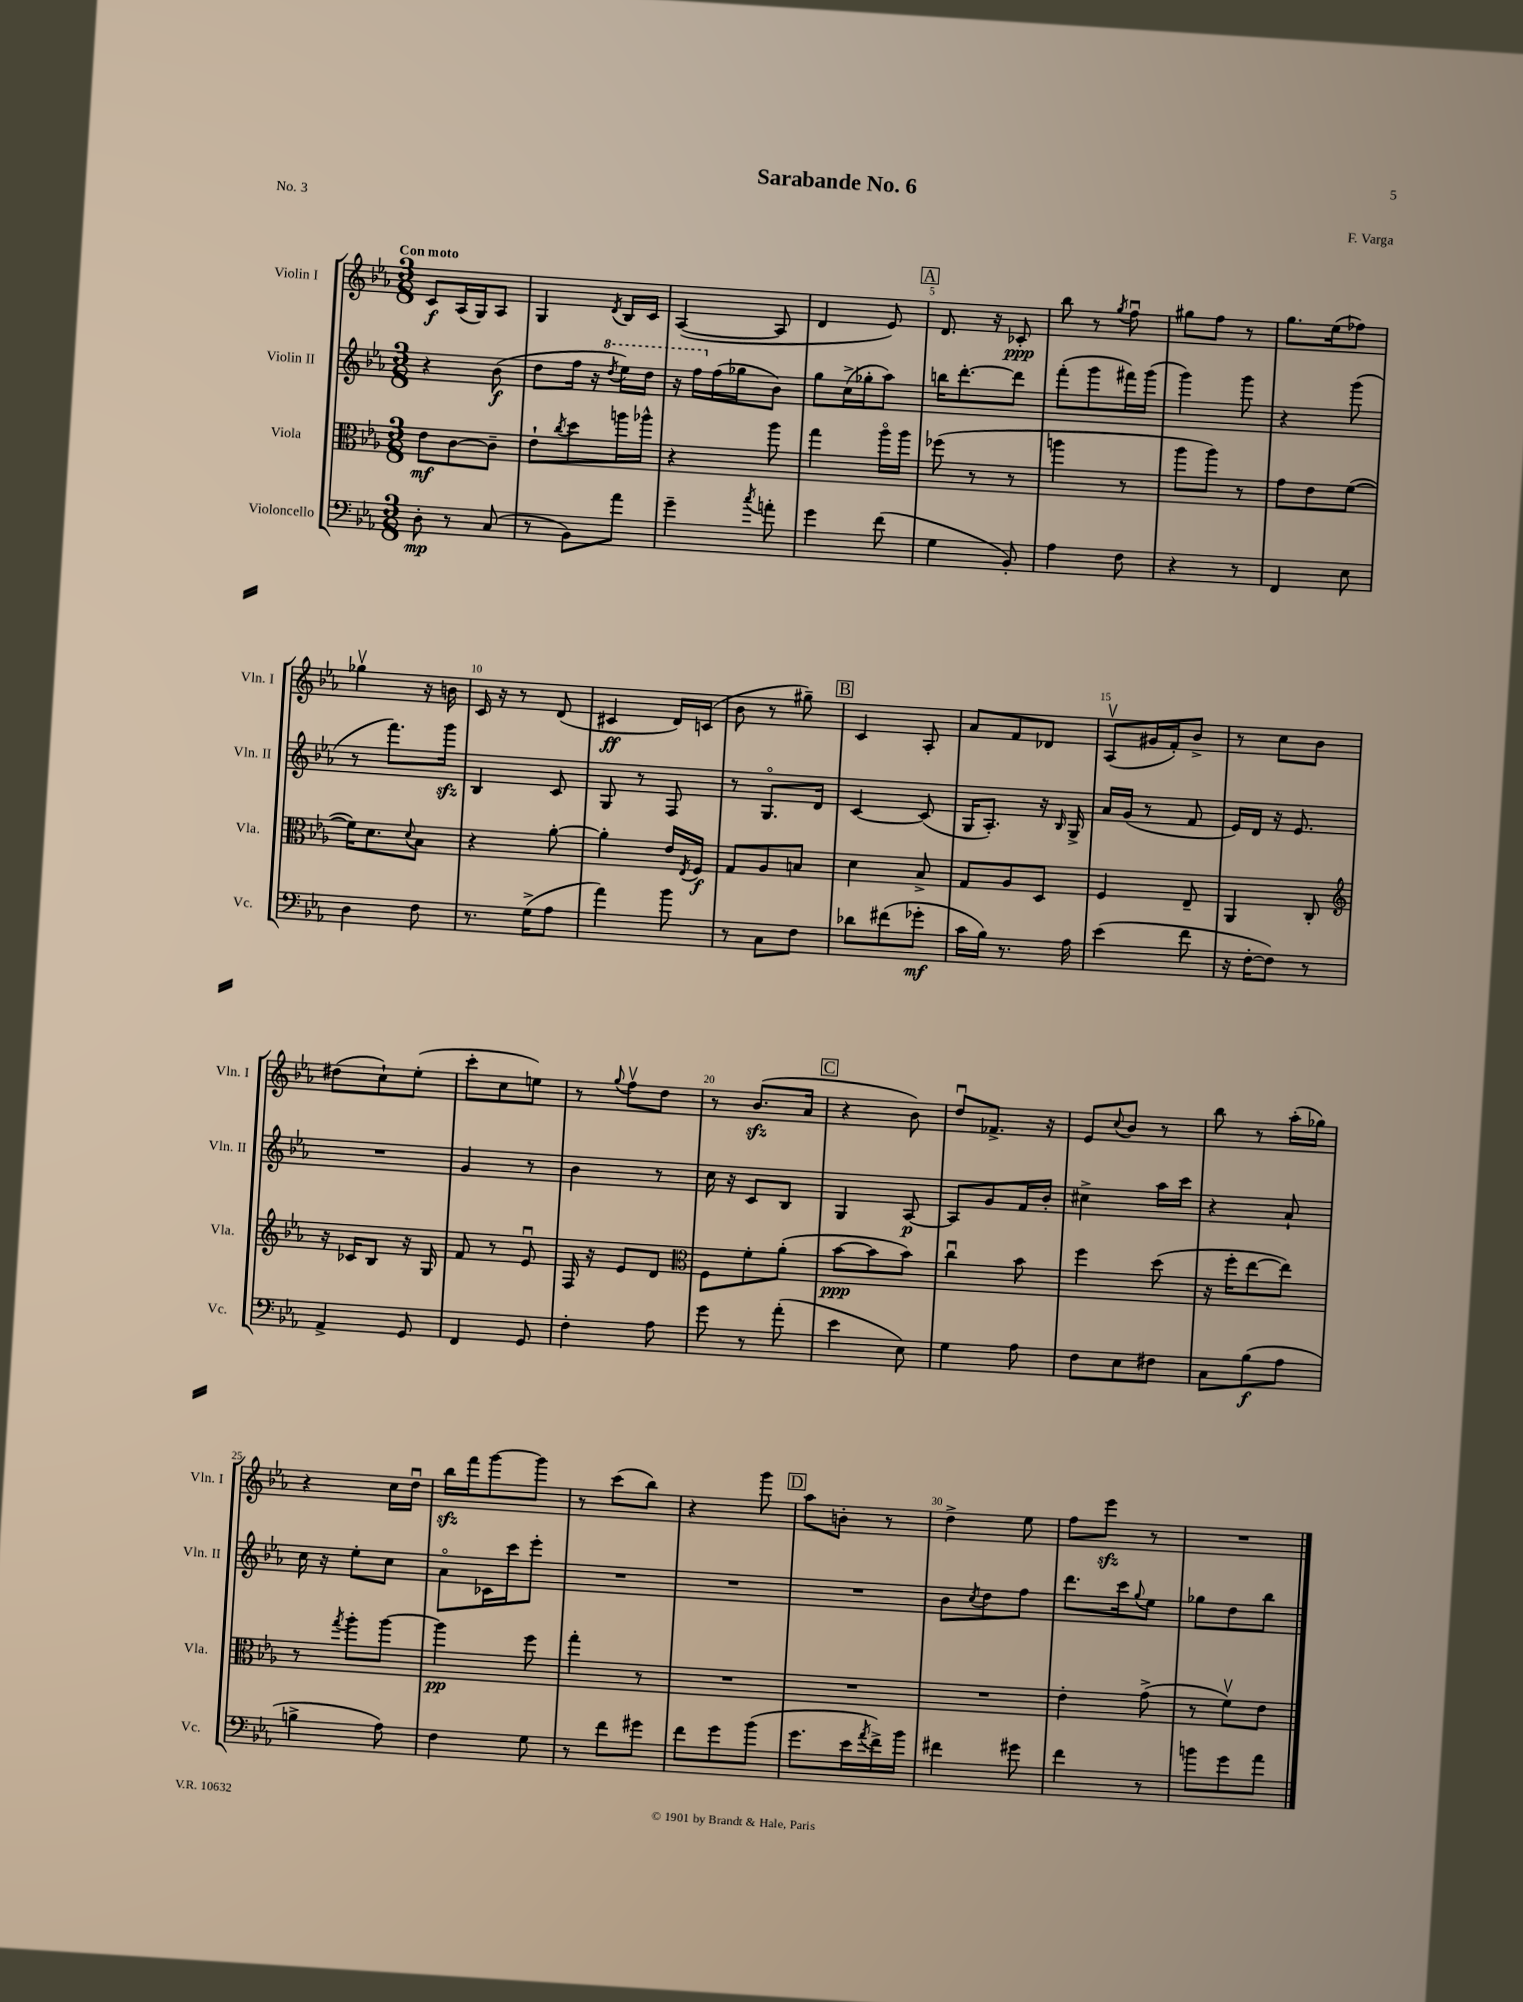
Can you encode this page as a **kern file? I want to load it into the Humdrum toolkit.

**kern	**kern	**kern	**kern
*staff4	*staff3	*staff2	*staff1
*clefF4	*clefC3	*clefG2	*clefG2
*k[b-e-a-]	*k[b-e-a-]	*k[b-e-a-]	*k[b-e-a-]
*M3/8	*M3/8	*M3/8	*M3/8
8D'	8e-	4r	8c
8r	[8c	.	(16A-
.	.	.	16G)
(8C	8c~]	(8b-	8A-
=	=	=	=
8r	8e-`	8dd	4G
.	8qcc	.	.
8BB-)	8dd	16ff	.
.	.	16r	.
.	.	8qddd	8qd
8a-	16aa	16eee-)	16B-
.	16aa-^^	16ddd	16c
=	=	=	=
4g~	4r	16r	([4A-
.	.	16fff	.
.	.	(16ff	.
.	.	16gg-	.
8qcc	.	.	.
8a'	8aa-	8b-)	8A-]
=	=	=	=
4g	4gg	8gg	4d
.	.	(16cc^	.
.	.	16gg-'	.
(8f	16aa-o	8aa-)	8e-)
.	16aa-	.	.
=	=	=	=
4G	(8ff-	16bb	8.d
.	.	[8.ddd'	.
.	8r	.	.
.	.	.	16r
8BB-')	8r	8ddd]	8c-'
=	=	=	=
4A-	4aa	(8fff'	8bb-
.	.	8ggg	8r
.	.	.	8qgg
8F	8r	16fff#)	8ffu
.	.	(16ggg	.
=	=	=	=
4r	8aa-	4ggg)	8gg#
.	8aa-)	.	8ff
8r	8r	8ggg	8r
=	=	=	=
4FF	8g	4r	8.gg
.	8e-	.	.
.	.	.	(16ee-
8E-	([8f	(8ggg	8ff-)
=	=	=	=
4D	16f])	8r	4gg-v
.	8.d	.	.
.	.	8.fff)	.
.	8qqd	.	.
8F	8B-	.	16r
.	.	16ggg	16b
=	=	=	=
8.r	4r	4B-	16c
.	.	.	16r
.	.	.	8r
(16G^	.	.	.
8A-	[8a-'	8c	(8d
=	=	=	=
4a-)	4a-']	8G	4c#
.	.	8r	.
8b-	16e-	8F	16d)
.	8qE-	.	.
.	16F	.	(16c
=	=	=	=
8r	8G	8r	8b-
8C	8A-	8.Go	8r
8F	8B	.	8gg#~)
.	.	16d	.
=	=	=	=
8d-	4d	[4c	4c
(8f#	.	.	.
8g-'	8B-^	(8c]	8A-'
=	=	=	=
16c	8G	16G	8a-
16B-)	.	8.A-')	.
8.r	8A-	.	8f
.	8D	16r	8d-
.	.	16qqB-	.
16A-	.	16G^	.
=	=	=	=
(4e-	4F	16a-	(8A-v
.	.	(16g	.
.	.	8r	16g#
.	.	.	16f')
8f	8E-~	8f	8b-^
=	=	=	=
16r	4AA-	16e-)	8r
[16F'	.	16d	.
8F])	.	16r	8cc
.	.	8.e-	.
8r	8C'	.	8b-
=	=	=	=
*	*clefG2	*	*
4AA-^	16r	4.r	(8dd#
.	16c-	.	.
.	8B-	.	8cc`)
8GG	16r	.	(8ee-'
.	16G	.	.
=	=	=	=
4FF	8f	4g	8ccc'
.	8r	.	8cc
8GG	8e-u	8r	8ee)
=	=	=	=
4F'	16F	4b-	8r
.	16r	.	.
.	.	.	8qqgg
.	8e-	.	8ffv
8A-	8d	8r	8dd
=	=	=	=
*	*clefC3	*	*
8g	8F	16cc	8r
.	.	16r	.
8r	8f'	8c	(8.b-
(8a-'	(8a-'	8B-	.
.	.	.	16a-
=	=	=	=
4e-	[8b-	4G	4r
.	8b-]	.	.
8E-)	8b-)	[8A-	8b-)
=	=	=	=
4G	4ccu	8A-]	8ddu
.	.	8g	8.f-^
8A-	8b-	16f	.
.	.	16b-'	16r
=	=	=	=
8F	4ff	4cc#^	8e-
.	.	.	8qqcc
8E-	.	.	8b-
8F#	(8dd	16aa-	8r
.	.	16ccc	.
=	=	=	=
8C	16r	4r	8bb-
.	16ff'	.	.
(8B-	[8ee-	.	8r
8A-	8ee-])	8a-`	(16aa-'
.	.	.	16gg-)
=	=	=	=
4B^	8r	16cc	4r
.	.	16r	.
.	8qgg	.	.
.	8aa-'	8ee-'	.
8A-)	[8aa-	8cc	16cc
.	.	.	16ddu
=	=	=	=
4F	4aa-]	8a-o	16bb-
.	.	.	16fff
.	.	16c-	[8ggg
.	.	16ccc	.
8G	8ff	8eee-'	8ggg]
=	=	=	=
8r	4gg'	4.r	8r
8f	.	.	(8ccc
8g#	8r	.	8bb-)
=	=	=	=
8f	4.r	4.r	4r
8g	.	.	.
(8b-	.	.	8ggg
=	=	=	=
8.g	4.r	4.r	8aa-
.	.	.	8b'
16e-	.	.	.
8qa-	.	.	.
16f^)	.	.	8r
16b-	.	.	.
=	=	=	=
4f#	4.r	8b-	4dd^
.	.	8qcc	.
.	.	8dd	.
8g#	.	8ff	8ee-
=	=	=	=
4f	4e-'	8.ddd	8ff
.	.	.	8eee-
.	.	16ccc	.
.	.	8qqgg	.
8r	(8g^	8ee-	8r
=	=	=	=
8b	8r	8gg-	4.r
8g	8fv)	8dd	.
8a-	8e-	8bb-	.
==	==	==	==
*-	*-	*-	*-
